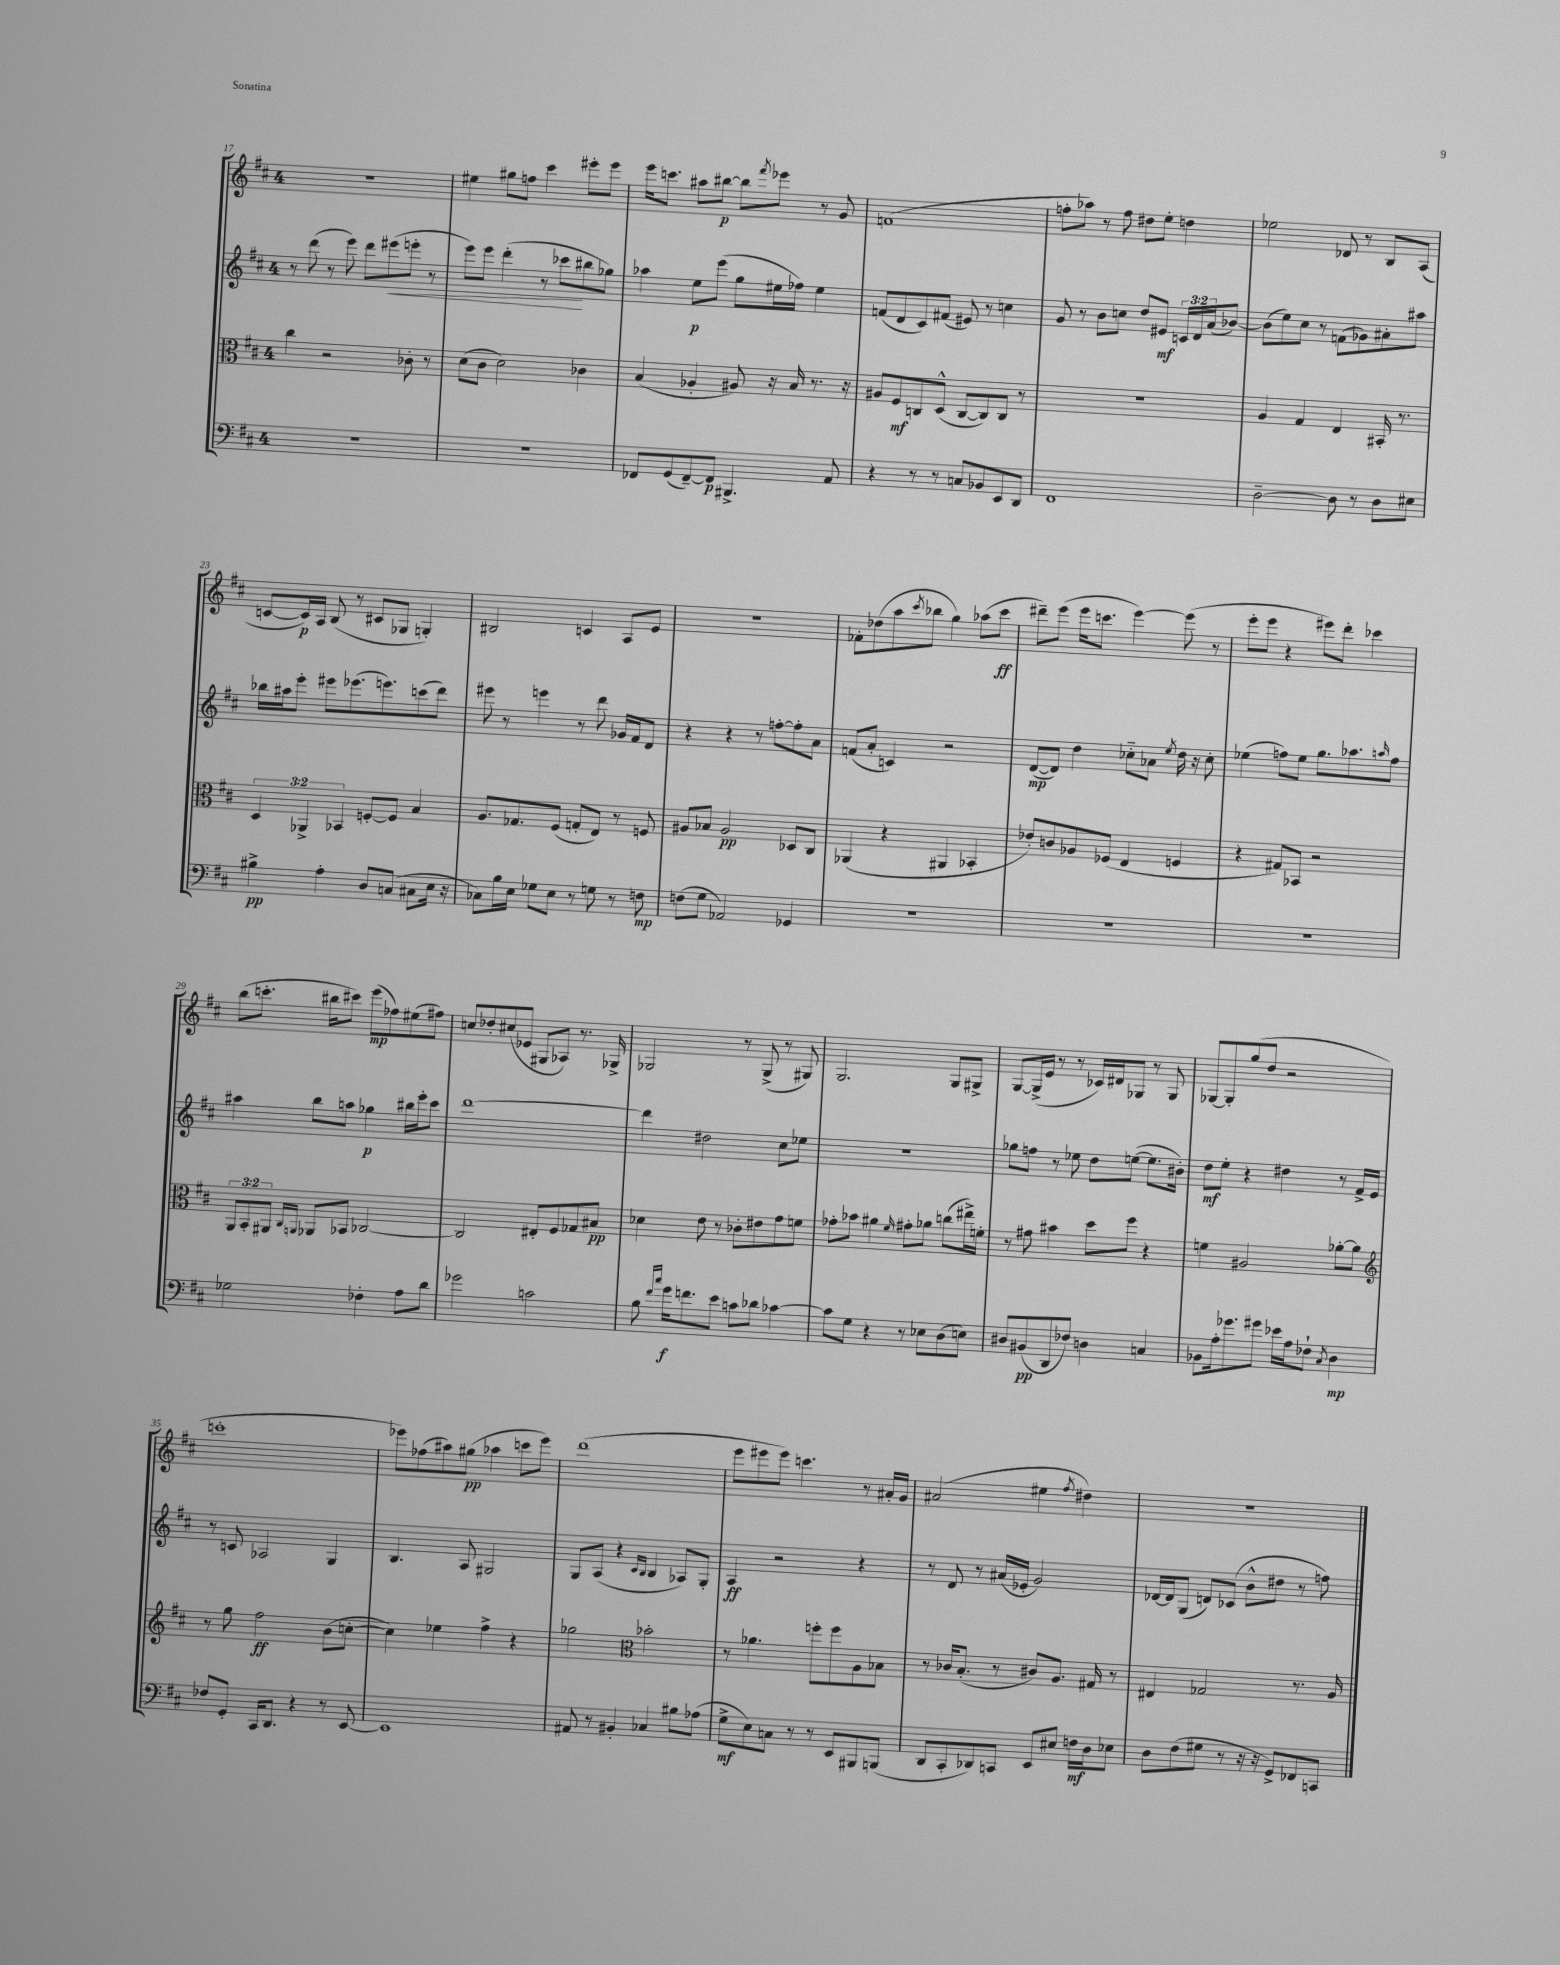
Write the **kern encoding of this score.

**kern	**kern	**kern	**kern
*staff4	*staff3	*staff2	*staff1
*clefF4	*clefC3	*clefG2	*clefG2
*k[f#c#]	*k[f#c#]	*k[f#c#]	*k[f#c#]
*M4/4	*M4/4	*M4/4	*M4/4
1r	4cc#	8r	1r
.	.	(8ddd	.
.	2r	8r	.
.	.	8eee)	.
.	.	8ddd	.
.	.	(8eee#	.
.	8c-'	8eee'	.
.	8r	8r	.
=	=	=	=
1r	(8d	8eee)	4ee#
.	8c#	8eee	.
.	2d)	(4ddd'	8gg#
.	.	.	8ff
.	.	8r	4ccc#
.	.	8ccc-	.
.	4c-	8bb#	8eee#'
.	.	8gg-)	8eee#
=	=	=	=
8FF-	(4B	4aa-	16eee
.	.	.	8.ccc
(8GG	.	.	.
[8FF-~)	4A-'	8ee	8aa#
8FF-]	.	(8eee	[8bb#
4.BBB#^	8A#)	8gg	8bb#]
.	.	.	8qfff#
.	16r	16ee#	8eee-
.	16B	16ff-)	.
.	8.r	4ee#	8r
8AA	.	.	8g
.	16r	.	.
=	=	=	=
4r	8A#	(8f	(1f
.	8F#	8d	.
8r	8C	8c#)	.
8r	(8D^^	(8f#	.
8C	[8C	8e#)	.
8BB-	8C])	8r	.
8EE	8C	4cc	.
8DD	8r	.	.
=	=	=	=
1FF#	1r	8g	8ff'
.	.	8r	8aa-)
.	.	8b	8r
.	.	8cc	8ff
.	.	8dd	8dd#
.	.	8e#	8ee'
.	.	24c	4dd
.	.	24d	.
.	.	(24a	.
.	.	[8b-)	.
=	=	=	=
[2D~	4A	(8b-]	2ee-
.	.	8ee)	.
.	4G	8cc#	.
.	.	8r	.
8D]	4E	(8f	8d-
8r	.	8g-)	8r
8D	16BB#'	8a#'	8B
.	8.r	.	.
8E#	.	8aa#	(8A
=	=	=	=
4B#^	6D	16bb-	[8c
.	.	16aa#	.
.	.	8eee'	16c])
.	6AA-^	.	.
.	.	.	16A
4A'	.	8eee#	(8B
.	6BB-	.	.
.	.	(8.eee-	8r
8D	[8F'	.	8c#
.	.	8.eee)	.
(8C	8F]	.	8G-
8C#	4B	(8ccc	4G')
16E	.	8ddd)	.
16r	.	.	.
=	=	=	=
8C-)	8.A	8eee#	2B#
16B	.	8r	.
16E	8.G-	.	.
8G-	.	4eee	.
8E	(8F#	.	.
8r	8G'	8r	4c
8G	8E)	8ddd	.
8r	8r	16g-	8A
.	.	16f#	.
8F	8F	8d	8e
=	=	=	=
(8F	8A#	4r	1r
8G	8B-	.	.
2AA-)	2A#	4r	.
.	.	8r	.
.	.	[8ff'	.
4GG-	8D-	8ff']	.
.	8C#	8a	.
=	=	=	=
1r	(4AA-	(8f	8f-'
.	.	8a'	(8dd-
.	4r	4c)	8aa
.	.	.	8qccc#
.	.	.	8bb-
.	4AA#	2r	4gg)
.	4BB-'	.	(8aa-
.	.	.	8ccc#
=	=	=	=
1r	8e-')	([8d	8ddd#~)
.	8c	8d])	(8eee
.	8A-	4dd	16eee
.	.	.	8.ccc
.	(8F-	.	.
.	4E	8cc-'~	[4eee)
.	.	8a-	.
.	.	8qee	.
.	4F	16dd	(8eee]
.	.	16r	.
.	.	8cc-'	8r
=	=	=	=
1r	4r	(4ee-	8eee'
.	.	.	8eee
.	8G#)	8ff)	4r
.	8BB-	8ee-	.
.	2r	8.gg	8eee#)
.	.	.	8ddd'
.	.	8.aa-	.
.	.	.	4ccc-
.	.	16qqaa	.
.	.	8ff	.
=	=	=	=
2G-	12AA	4aa#	(8bb
.	12BB'	.	.
.	.	.	8.ccc'
.	12AA#	.	.
.	16qqC#	.	.
.	16qqAA	.	.
.	8AA-	8bb	.
.	.	.	16bb#
.	8BB-	8aa	8ccc#)
4F-'	[2C-	4gg-	(8eee
.	.	.	8ff-)
8A	.	16bb#	(8ee#
.	.	16eee'	.
8d	.	8ccc#	8ff#)
=	=	=	=
2g-	2C-]	[1ddd	8cc
.	.	.	8dd-'
.	.	.	(8cc#
.	.	.	8e-
2c	8E#'	.	8G#
.	8F#	.	8A-)
.	8G-	.	8.r
.	8B#	.	.
.	.	.	16G-^
=	=	=	=
8B	4d-	4ddd]	2G-
16qqf#	.	.	.
16qqcc#	.	.	.
16g	.	.	.
8.f	.	.	.
.	8e	2dd#	.
8e	8r	.	.
8c	8c-'	.	8r
8d-	8e#	.	(8G-^
[4c-	8g	8cc#	8r
.	8f	8ee-	8G#)
=	=	=	=
8c-]	8g-'	1r	2.G
8G	8b-	.	.
4r	4a#	.	.
.	16qqf#	.	.
8r	8g#'	.	.
8E-	8a-	.	.
(8D	(8cc	.	8G
8E)	16ee#^)	.	8G#^
.	16f'	.	.
=	=	=	=
8D#	8r	8gg-	[8G
(8BB#	8g#	8ff	(16G^]
.	.	.	16e
8DD	4b#	8r	8r
8F-)	.	8ee-	8r
4D	8dd	8dd	16c-)
.	.	.	16d#
.	8ff#	([8ee	8G-
4C	4r	8.ee]	8r
.	.	.	8G-
.	.	16b#')	.
=	=	=	=
8BB-	4f	8dd	[8G-
16A'	.	8ee'	8G-']
8.g-	.	.	.
.	2A#	4r	(8gg
8g#	.	.	8dd
16e-	.	4dd#	2r
16A	.	.	.
8F-`	.	.	.
8qC#	.	.	.
4D	[8a-'	8r	.
.	8a-]	16f#^	.
.	.	16e	.
=	=	=	=
*	*clefG2	*	*
8F-	8r	8r	1ccc'
8GG'	8gg	8c	.
16CC#	2ff#	2A-	.
8.DD	.	.	.
4r	.	.	.
8r	(8b	4G	.
[8EE	[8cc'	.	.
=	=	=	=
1EE]	4cc])	4.B	8eee-)
.	.	.	(8ff-
.	4ee-	.	8aa#)
.	.	8A	(8gg#
.	4ff#^	2G#	4aa-
.	4r	.	8ccc
.	.	.	8eee-)
=	=	=	=
8AA#	2gg-	8G	(1ddd
8r	.	(8A	.
4BB#'	.	4r	.
*	*clefC3	*	*
.	.	16qqc#	.
.	.	16qqB	.
4C-	2b-'	4B	.
8B#	.	8A-)	.
(8A-	.	8G'	.
=	=	=	=
8G^	8r	4A	8eee
8E)	4.a-	.	8eee#
8C	.	2r	8eee#)
8r	.	.	4.ccc
8r	8ff'	.	.
8EE	8ff	.	.
8BBB#	8A	4r	8r
(8BBB	8B-	.	16a#'
.	.	.	16g
=	=	=	=
8DD	8r	8r	(2a#
8CC#'	16c-	8d	.
.	(8.B'	.	.
8DD-)	.	8r	.
8CC	8r	(16a#	.
.	.	16e-'	.
8EE	8c#)	2g)	4ee#
8E#	8.A	.	.
.	.	.	8qff#
16F	.	.	4dd#)
16D	16G#	.	.
8E-	8r	.	.
=	=	=	=
8D	4E#	[16d-	1r
.	.	16d-]	.
(8F#	.	(8G	.
8G#	2G-	8d)	.
8r	.	(8c-	.
16r	.	8b^^	.
16r	.	.	.
8GG^)	.	8dd#	.
8FF-	8.r	8r	.
8CC	.	8ff)	.
.	16A	.	.
==	==	==	==
*-	*-	*-	*-
